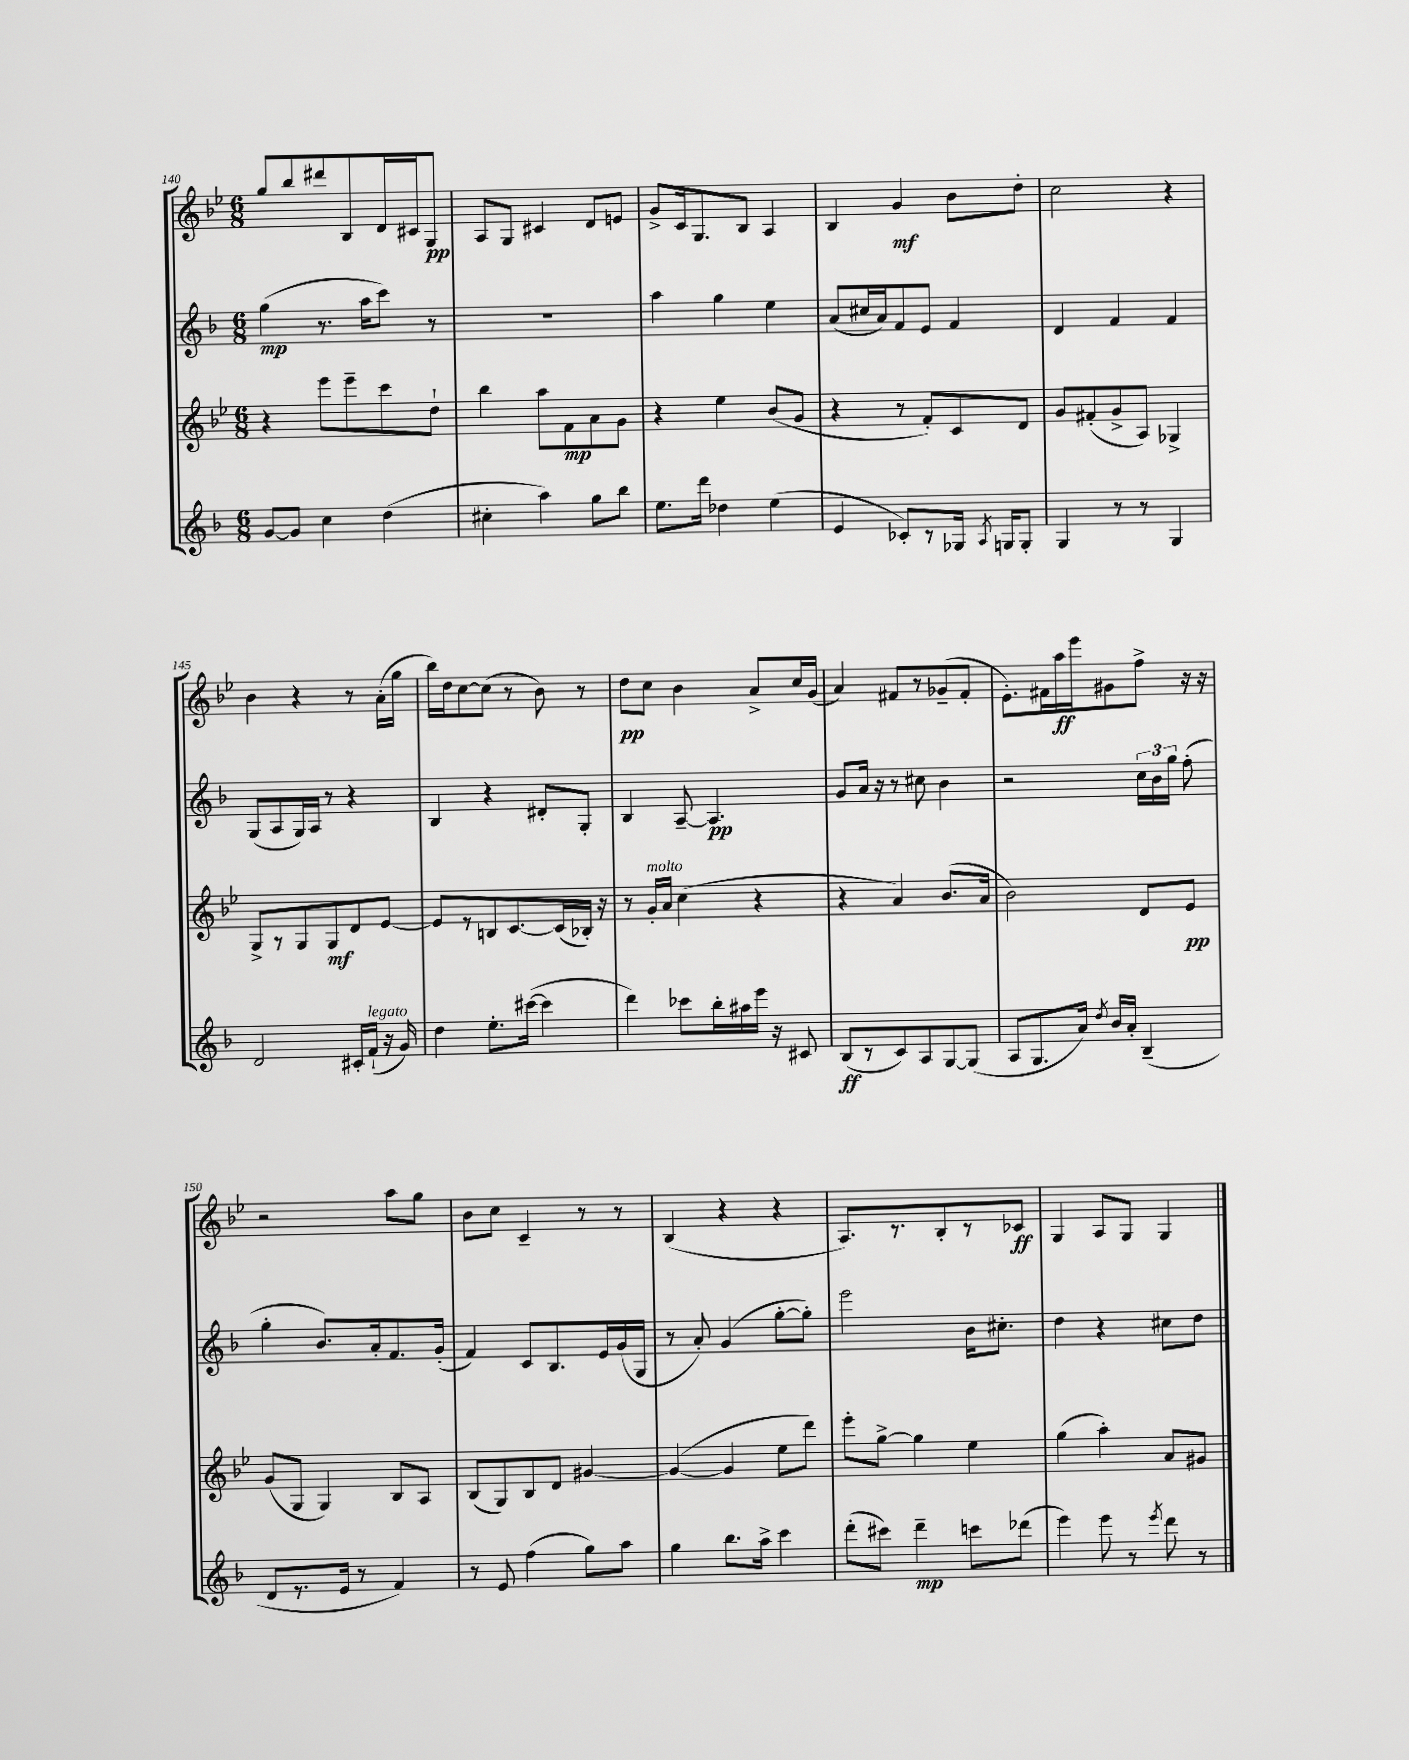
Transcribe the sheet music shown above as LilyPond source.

<<
\new StaffGroup <<
\new Staff = "s0" {
    \clef treble \key bes \major \numericTimeSignature \time 6/8
    \autoBeamOff g''8[ bes''8 dis'''8 bes8 d'16 cis'16 g8]\pp |
    a8[ g8] cis'4 d'8[ e'8] |
    g'8[-> c'16 g8. bes8] a4 |
    bes4 g'4\mf bes'8[ d''8]-. |
    c''2 r4 |
    bes'4 r4 r8 a'16[-.( g''16] |
    bes''16[) d''16 c''8~ c''8]( r8 bes'8) r8 |
    d''8[\pp c''8] bes'4 a'8[-> c''16 g'16]( |
    a'4) fis'8[ r8 ges'8--( fis'8]-. |
    ees'8.[-.) fis'16 a''16\ff ees'''16 gis'8 f''8]-> r16 r16 |
    r2 a''8[ g''8] |
    bes'8[ c''8] c'4-- r8 r8 |
    bes4( r4 r4 |
    a8.[) r8. bes8-. r8 ces'8]\ff |
    g4 a8[ g8] g4 \bar "|." |
}
\new Staff = "s1" {
    \clef treble \key f \major \numericTimeSignature \time 6/8
    \autoBeamOff g''4\mp( r8. a''16[ c'''8]) r8 |
    R2. |
    a''4 g''4 e''4 |
    a'8[( cis''16 a'16) f'8 e'8] f'4 |
    d'4 f'4 f'4 |
    g8[( a8 g16) a16] r8 r4 |
    bes4 r4 dis'8[-. g8]-. |
    bes4 a8~-- a4.\pp |
    g'8[ a'16] r16 r8 cis''8 bes'4 |
    r2 \tuplet 3/2 { c''16[ bes'16 g''16] } f''8-.( |
    g''4-. bes'8.[) a'16-. f'8. g'16]-.( |
    f'4) c'8[ bes8. e'16 g'16( g16] |
    r8 a'8-.) g'4( g''8[~-. g''8]-.) |
    e'''2 bes'16[ cis''8.]-. |
    d''4 r4 cis''8[ d''8] \bar "|." |
}
\new Staff = "s2" {
    \clef treble \key bes \major \numericTimeSignature \time 6/8
    \autoBeamOff r4 ees'''8[ ees'''8-- c'''8 d''8]-! |
    bes''4 a''8[ f'8\mp a'8 g'8] |
    r4 ees''4 bes'8[( g'8] |
    r4 r8 f'8[-.) c'8 d'8] |
    g'8[ fis'8-.( g'8-> a8]) ges4-> |
    g8[-> r8 g8 g8\mf d'8 ees'8]~ |
    ees'8[ r8 b8 c'8.~ c'16( bes16]-.) r16 |
    r8 g'16[-.^\markup { \italic "molto" } a'16] c''4( r4 |
    r4 a'4) bes'8.[( a'16] |
    bes'2) d'8[ ees'8]\pp |
    g'8[( g8] g4) bes8[ a8] |
    bes8[( g8) bes8 d'8] gis'4~ |
    gis'4~( gis'4 ees''8[ d'''8]) |
    ees'''8[-. g''8]~-> g''4 ees''4 |
    g''4( a''4-.) a'8[ gis'8] \bar "|." |
}
\new Staff = "s3" {
    \clef treble \key f \major \numericTimeSignature \time 6/8
    \autoBeamOff g'8[~ g'8] c''4 d''4( |
    cis''4-. a''4) g''8[ bes''8] |
    e''8.[ d'''16] des''4 e''4( |
    e'4 ces'8[-.) r8 ges16] \acciaccatura { a8 } g16[ g8]-. |
    g4 r8 r8 g4 |
    d'2 cis'16[-. f'16]-!^\markup { \italic "legato" }( r16 g'16) |
    d''4 e''8.[-. cis'''16]~( cis'''4 |
    d'''4) ces'''8[ bes''16-. ais''16 e'''16] r16 cis'8 |
    bes8[\ff( r8 c'8) a8 g8~ g8]( |
    a8[ g8. a'16]) \acciaccatura { d''8 } bes'16[ a'16]-. bes4--( |
    d'8[ r8. e'16] r8 f'4) |
    r8 e'8 f''4( g''8[) a''8] |
    g''4 bes''8.[ a''16]-> c'''4 |
    d'''8[-.( cis'''8]) d'''4--\mp c'''8[ des'''8]( |
    e'''4) e'''8 r8 \acciaccatura { e'''8 } d'''8 r8 \bar "|." |
}
>>
>>
\layout { \context { \Score currentBarNumber = #140 } }
